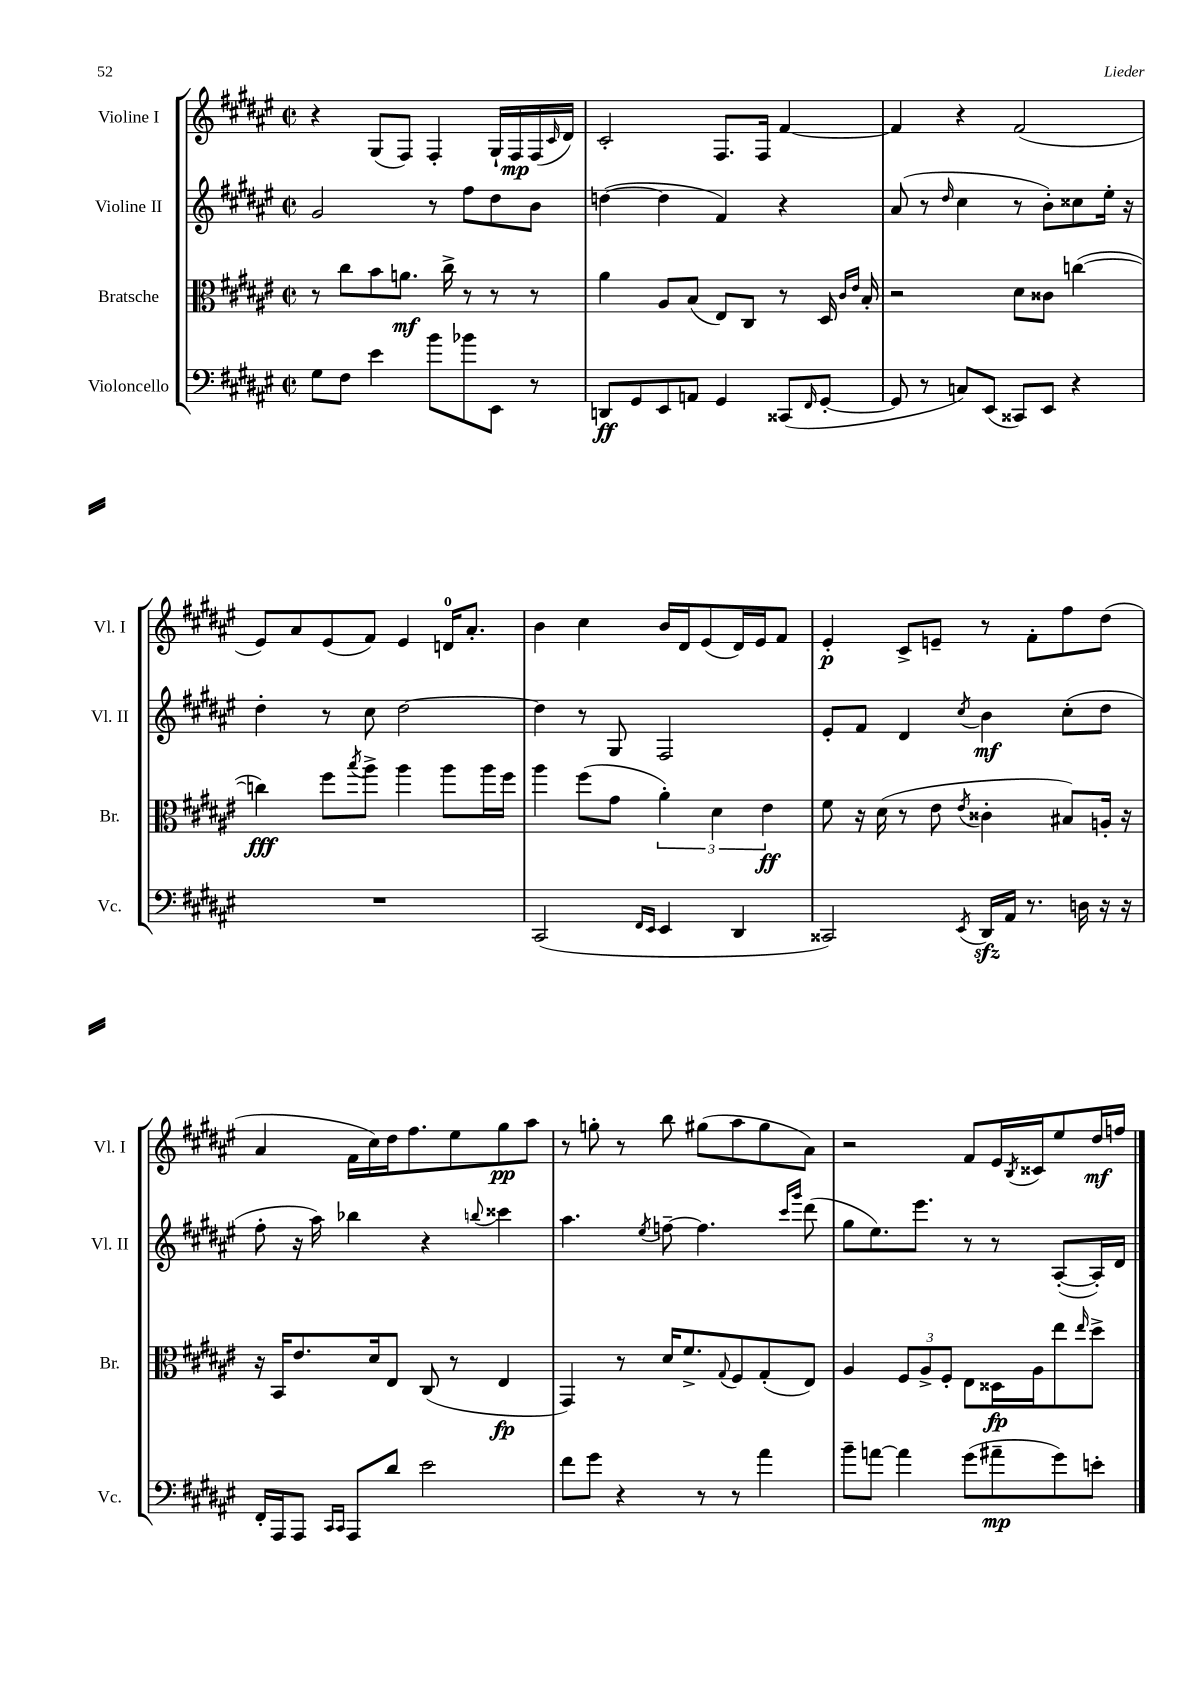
<<
\new StaffGroup <<
\new Staff = "s0" \with { instrumentName = "Violine I" shortInstrumentName = "Vl. I" } {
    \clef treble \key fis \major \defaultTimeSignature \time 2/2
    r4 gis8( fis8) fis4-. gis16-! fis16\mp fis16( \grace { cis'16 } dis'16) |
    cis'2-. fis8. fis16 fis'4~ |
    fis'4 r4 fis'2( |
    eis'8) ais'8 eis'8( fis'8) eis'4 d'16-0 ais'8.-. |
    b'4 cis''4 b'16 dis'16 eis'8( dis'16) eis'16 fis'8 |
    eis'4-.\p cis'8-> e'8-- r8 fis'8-. fis''8 dis''8( |
    ais'4 fis'16 cis''16) dis''16 fis''8. eis''8 gis''8\pp ais''8 |
    r8 g''8-. r8 b''8 gis''8( ais''8 gis''8 ais'8) |
    r2 fis'8 eis'16 \acciaccatura { b8 } cisis'16 eis''8 dis''16\mf f''16 \bar "|." |
}
\new Staff = "s1" \with { instrumentName = "Violine II" shortInstrumentName = "Vl. II" } {
    \clef treble \key fis \major \defaultTimeSignature \time 2/2
    gis'2 r8 fis''8 dis''8 b'8 |
    d''4~( d''4 fis'4) r4 |
    ais'8( r8 \grace { dis''16 } cis''4 r8 b'8-.) cisis''8 eis''16-. r16 |
    dis''4-. r8 cis''8 dis''2~ |
    dis''4 r8 gis8 fis2 |
    eis'8-. fis'8 dis'4 \acciaccatura { cis''8 } b'4\mf cis''8-.( dis''8 |
    fis''8-. r16 ais''16) bes''4 r4 \appoggiatura { b''8 } cisis'''4 |
    ais''4. \acciaccatura { eis''8 } f''8~-- f''4. \grace { cis'''16 gis'''16 } dis'''8( |
    gis''8 eis''8.) eis'''8. r8 r8 ais8~-.( ais16-.) dis'16 \bar "|." |
}
\new Staff = "s2" \with { instrumentName = "Bratsche" shortInstrumentName = "Br." } {
    \clef alto \key fis \major \defaultTimeSignature \time 2/2
    r8 cis''8 b'8 a'8.\mf cis''16-> r8 r8 r8 |
    ais'4 ais8 b8( eis8) cis8 r8 dis16 \grace { cis'16 eis'16 } b16-. |
    r2 dis'8 cisis'8 c''4~( |
    c''4\fff) fis''8 \acciaccatura { b''8 } ais''8-> ais''4 ais''8 ais''16 fis''16 |
    ais''4 fis''8( gis'8 \tuplet 3/2 { ais'4-.) dis'4 eis'4\ff } |
    fis'8 r16 dis'16( r8 eis'8 \acciaccatura { eis'8 } cisis'4-. bis8) a16-. r16 |
    r16 b,16 eis'8. dis'16 eis8 cis8( r8 eis4\fp |
    gis,4) r8 dis'16 fis'8.-> \appoggiatura { gis8 } fis8 gis8-.( eis8) |
    ais4 \tuplet 3/2 { fis8 ais8-> fis8-. } eis8 disis16\fp ais16 eis''8 \grace { eis''16 } dis''8-> \bar "|." |
}
\new Staff = "s3" \with { instrumentName = "Violoncello" shortInstrumentName = "Vc." } {
    \clef bass \key fis \major \defaultTimeSignature \time 2/2
    gis8 fis8 eis'4 b'8 bes'8 eis,8 r8 |
    d,8\ff gis,8 eis,8 a,8 gis,4 cisis,8( \grace { fis,16 } gis,8~-. |
    gis,8 r8 c8) eis,8( cisis,8) eis,8 r4 |
    R1 |
    cis,2( \grace { fis,16 eis,16 } eis,4 dis,4 |
    cisis,2) \acciaccatura { eis,8 } dis,16\sfz ais,16 r8. d16 r16 r16 |
    fis,16-. ais,,16 ais,,8 \grace { cis,16 cis,16 } ais,,8 dis'8 eis'2 |
    fis'8 gis'8 r4 r8 r8 ais'4 |
    b'8-- a'8~ a'4 gis'8( ais'8--\mp gis'8) e'8-. \bar "|." |
}
>>
>>
\layout { \context { \Score \remove "Bar_number_engraver" } }
